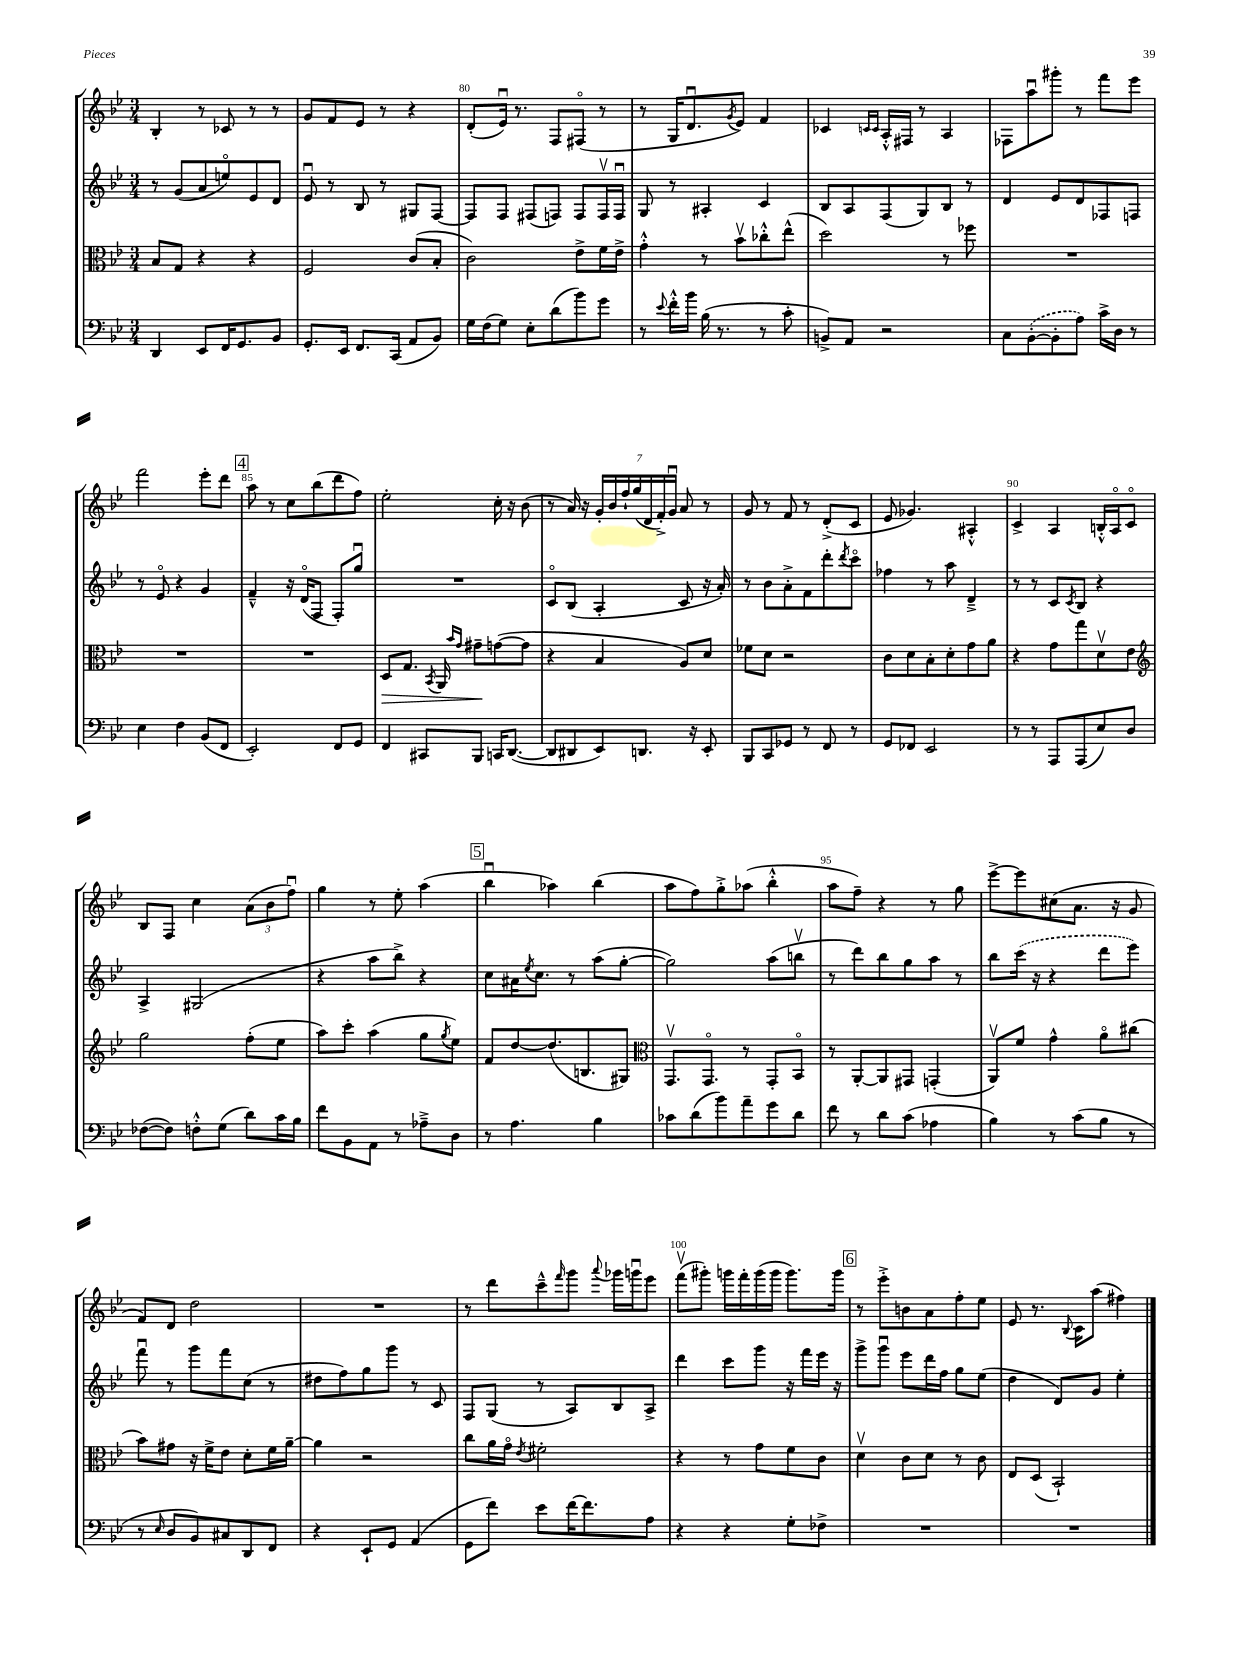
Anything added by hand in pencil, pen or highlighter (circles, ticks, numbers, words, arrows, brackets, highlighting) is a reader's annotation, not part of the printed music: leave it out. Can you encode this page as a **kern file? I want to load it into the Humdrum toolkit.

**kern	**kern	**kern	**kern
*staff4	*staff3	*staff2	*staff1
*clefF4	*clefC3	*clefG2	*clefG2
*k[b-e-]	*k[b-e-]	*k[b-e-]	*k[b-e-]
*M3/4	*M3/4	*M3/4	*M3/4
4DD	8B-	8r	4B-'
.	8G	(8g	.
8EE-	4r	8a	8r
16FF	.	8eeo)	8c-
8.GG	.	.	.
.	4r	8e-	8r
8BB-	.	8d	8r
=	=	=	=
8.GG'	2F	8e-u	8g
.	.	8r	8f
16EE-	.	.	.
8.FF	.	8B-	8e-
.	.	8r	8r
(16CC	.	.	.
8AA	(8c	8G#	4r
8BB-)	8B-'	[8F	.
=	=	=	=
16G	2c)	8F]	(8d'
(16F	.	.	.
8G)	.	8F	16e-u)
.	.	.	8.r
8E-'	.	(8F#	.
(8d	.	8F)	8F
8b-)	8e-^	8F	(8F#o
8g	16f	16Fv	8r
.	16e-^	16Fu	.
=	=	=	=
8r	4g'^^	8G	8r
8qqe-	.	.	.
16f'^^	.	8r	16G
16b-	.	.	8.du
(16B-	8r	4A#'	.
8.r	.	.	.
.	.	.	8qg
.	8b-v	.	8e-)
8r	8cc-'^^	4c	4f
8c'	(8ee-^^	.	.
=	=	=	=
8BB^)	2dd)	8B-	4c-
8AA	.	8A	.
.	.	.	16qqc
.	.	.	16qqc
2r	.	(8F	16A'^^
.	.	.	16F#
.	.	8G)	8r
.	8r	8B-	4A
.	8ff-	8r	.
=	=	=	=
8C	2.r	4d	8F-
([8BB-'	.	.	8aau
8BB-']	.	8e-	8ggg#'
8A)	.	8d	8r
16c^	.	8F-	8fff
16D	.	.	.
8r	.	8F	8eee-
=	=	=	=
4E-	2.r	8r	2fff
.	.	8e-o	.
4F	.	4r	.
(8BB-	.	4g	8eee-'
8FF	.	.	8ddd
=	=	=	=
2EE-')	2.r	4f~^^	8aa
.	.	.	8r
.	.	16r	8cc
.	.	(16do	.
.	.	8F	(8bb-
8FF	.	8F')	8ddd
8GG	.	8ggu	8ff)
=	=	=	=
4FF	8D	2.r	2ee-'
.	8.G	.	.
8CC#	.	.	.
.	8qBB-	.	.
.	16AA	.	.
.	16qqb-	.	.
.	16qqg	.	.
8BBB-	8g#~	.	.
16CC	([8g	.	16cc'
([8.DD	.	.	16r
.	8g]	.	(8b-
=	=	=	=
8DD]	4r	8co	8r
8DD#	.	(8B-	16a)
.	.	.	16r
8EE-)	4B-	4A'	28g'
.	.	.	28b-
.	.	.	28ff`
.	.	.	(28gg
8.DD	.	.	.
.	.	.	28d
.	.	.	28f'^)
.	.	.	28gu
.	8A)	8c	8a
16r	.	.	.
8EE-'	8d	16r	8r
.	.	16a')	.
=	=	=	=
8BBB-	8f-	8r	8g
8CC	8d	8b-	8r
8GG-	2r	8a'^	8f
8r	.	8f	8r
8FF	.	8ddd'	(8d'^
.	.	8qddd	.
8r	.	8ccco	8c
=	=	=	=
8GG	8c	4ff-	8e-
8FF-	8d	.	4.g-)
2EE-	8B-'	8r	.
.	8d'	8aa	.
.	8g	4d~^	4A#'^^
.	8a	.	.
=	=	=	=
8r	4r	8r	4c^
8r	.	8r	.
8AAA	8g	8c	4A
.	.	8qc	.
(8AAA	8gg	8B-	.
8E-)	8dv	4r	16B'^^
.	.	.	16Ao
8D	8e-	.	8co
=	=	=	=
*	*clefG2	*	*
([8F-	2gg	4A^	8B-
8F-])	.	.	8F
8F'^^	.	(2G#	4cc
(8G	.	.	.
8d)	(8ff'	.	(12a
.	.	.	12b-
16c	8ee-	.	.
.	.	.	12ffu)
16B-	.	.	.
=	=	=	=
8f	8aa)	4r	4gg
8BB-	8ccc'	.	.
8AA	(4aa	8aa	8r
8r	.	8bb-^)	8ee-'
8A-~^	8gg	4r	(4aa
.	8qgg	.	.
8D	8ee-)	.	.
=	=	=	=
8r	8f	8cc	4bb-u
4.A	[8dd	16a#	.
.	.	8qee-	.
.	.	8.cc	.
.	(8.dd]	.	4aa-)
.	.	8r	.
.	8.B	.	.
4B-	.	(8aa	(4bb-
.	8G#)	[8gg'	.
=	=	=	=
*	*clefC3	*	*
8c-	8.GGv	2gg])	8aa
(8d	.	.	8ff)
.	8.GGo	.	.
8b-)	.	.	8gg'^
8a~	8r	.	(8aa-
8g	8GG'	(8aa	4bb-'^^
8d	8BB-o	8bbv	.
=	=	=	=
8f	8r	8r	8aa
8r	[8AA'	8ddd)	8ff~)
8d	8AA]	8bb-	4r
(8c	8GG#	8gg	.
4A-	(4GG'	8aa	8r
.	.	8r	8gg
=	=	=	=
4B-)	8AAv)	8bb-	[8eee-^
.	8f	(16ccc	8eee-]
.	.	16r	.
8r	4g^^	4r	(8cc#
(8c	.	.	8.a
8B-	8ao	8ddd	.
.	.	.	16r
8r	(8cc#	8eee-)	8g
=	=	=	=
8r	8b-)	8fffu	8f)
16qqE-	.	.	.
8D	8g#	8r	8d
8BB-)	16r	8ggg	2dd
.	16f^	.	.
8C#	8e-	8fff	.
8DD	8d'	(8cc	.
8FF	16f	8r	.
.	[16a~	.	.
=	=	=	=
4r	4a]	8dd#	2.r
.	.	8ff)	.
8EE-`	2r	8gg	.
8GG	.	8ggg	.
(4AA	.	8r	.
.	.	8c	.
=	=	=	=
8GG	8cc	8F	8r
8f)	16a	(8G	8ddd
.	16go	.	.
.	8qe-	.	.
8e-	2f#'	8r	8ccc~^^
.	.	.	16qqfff
[16f	.	8A)	8ggg
8.f]	.	.	.
.	.	.	8qqaaa
.	.	8B-	16ggg-
.	.	.	16gggu
8A	.	8A^	8eee-
=	=	=	=
4r	4r	4ddd	(8fffv
.	.	.	8ggg#')
4r	8r	8ccc	16ggg
.	.	.	16fff'
.	8g	8ggg	(16ggg
.	.	.	16ggg
8G'	8f	16r	8.ggg)
.	.	16fff	.
8F-^	8c	16eee-	.
.	.	16r	16ggg
=	=	=	=
2.r	4dv	8ggg^	8r
.	.	8gggu	8eee-'^
.	8c	8eee-	8b
.	8d	16ddd	8a
.	.	16ff	.
.	8r	8gg	8ff'
.	8c	(8ee-	8ee-
=	=	=	=
2.r	8E-	4dd	8e-
.	(8D	.	8.r
.	2BB-`)	8d)	.
.	.	.	8qqB-
.	.	.	16c
.	.	8g	(8aa
.	.	4ee-'	4ff#)
==	==	==	==
*-	*-	*-	*-
